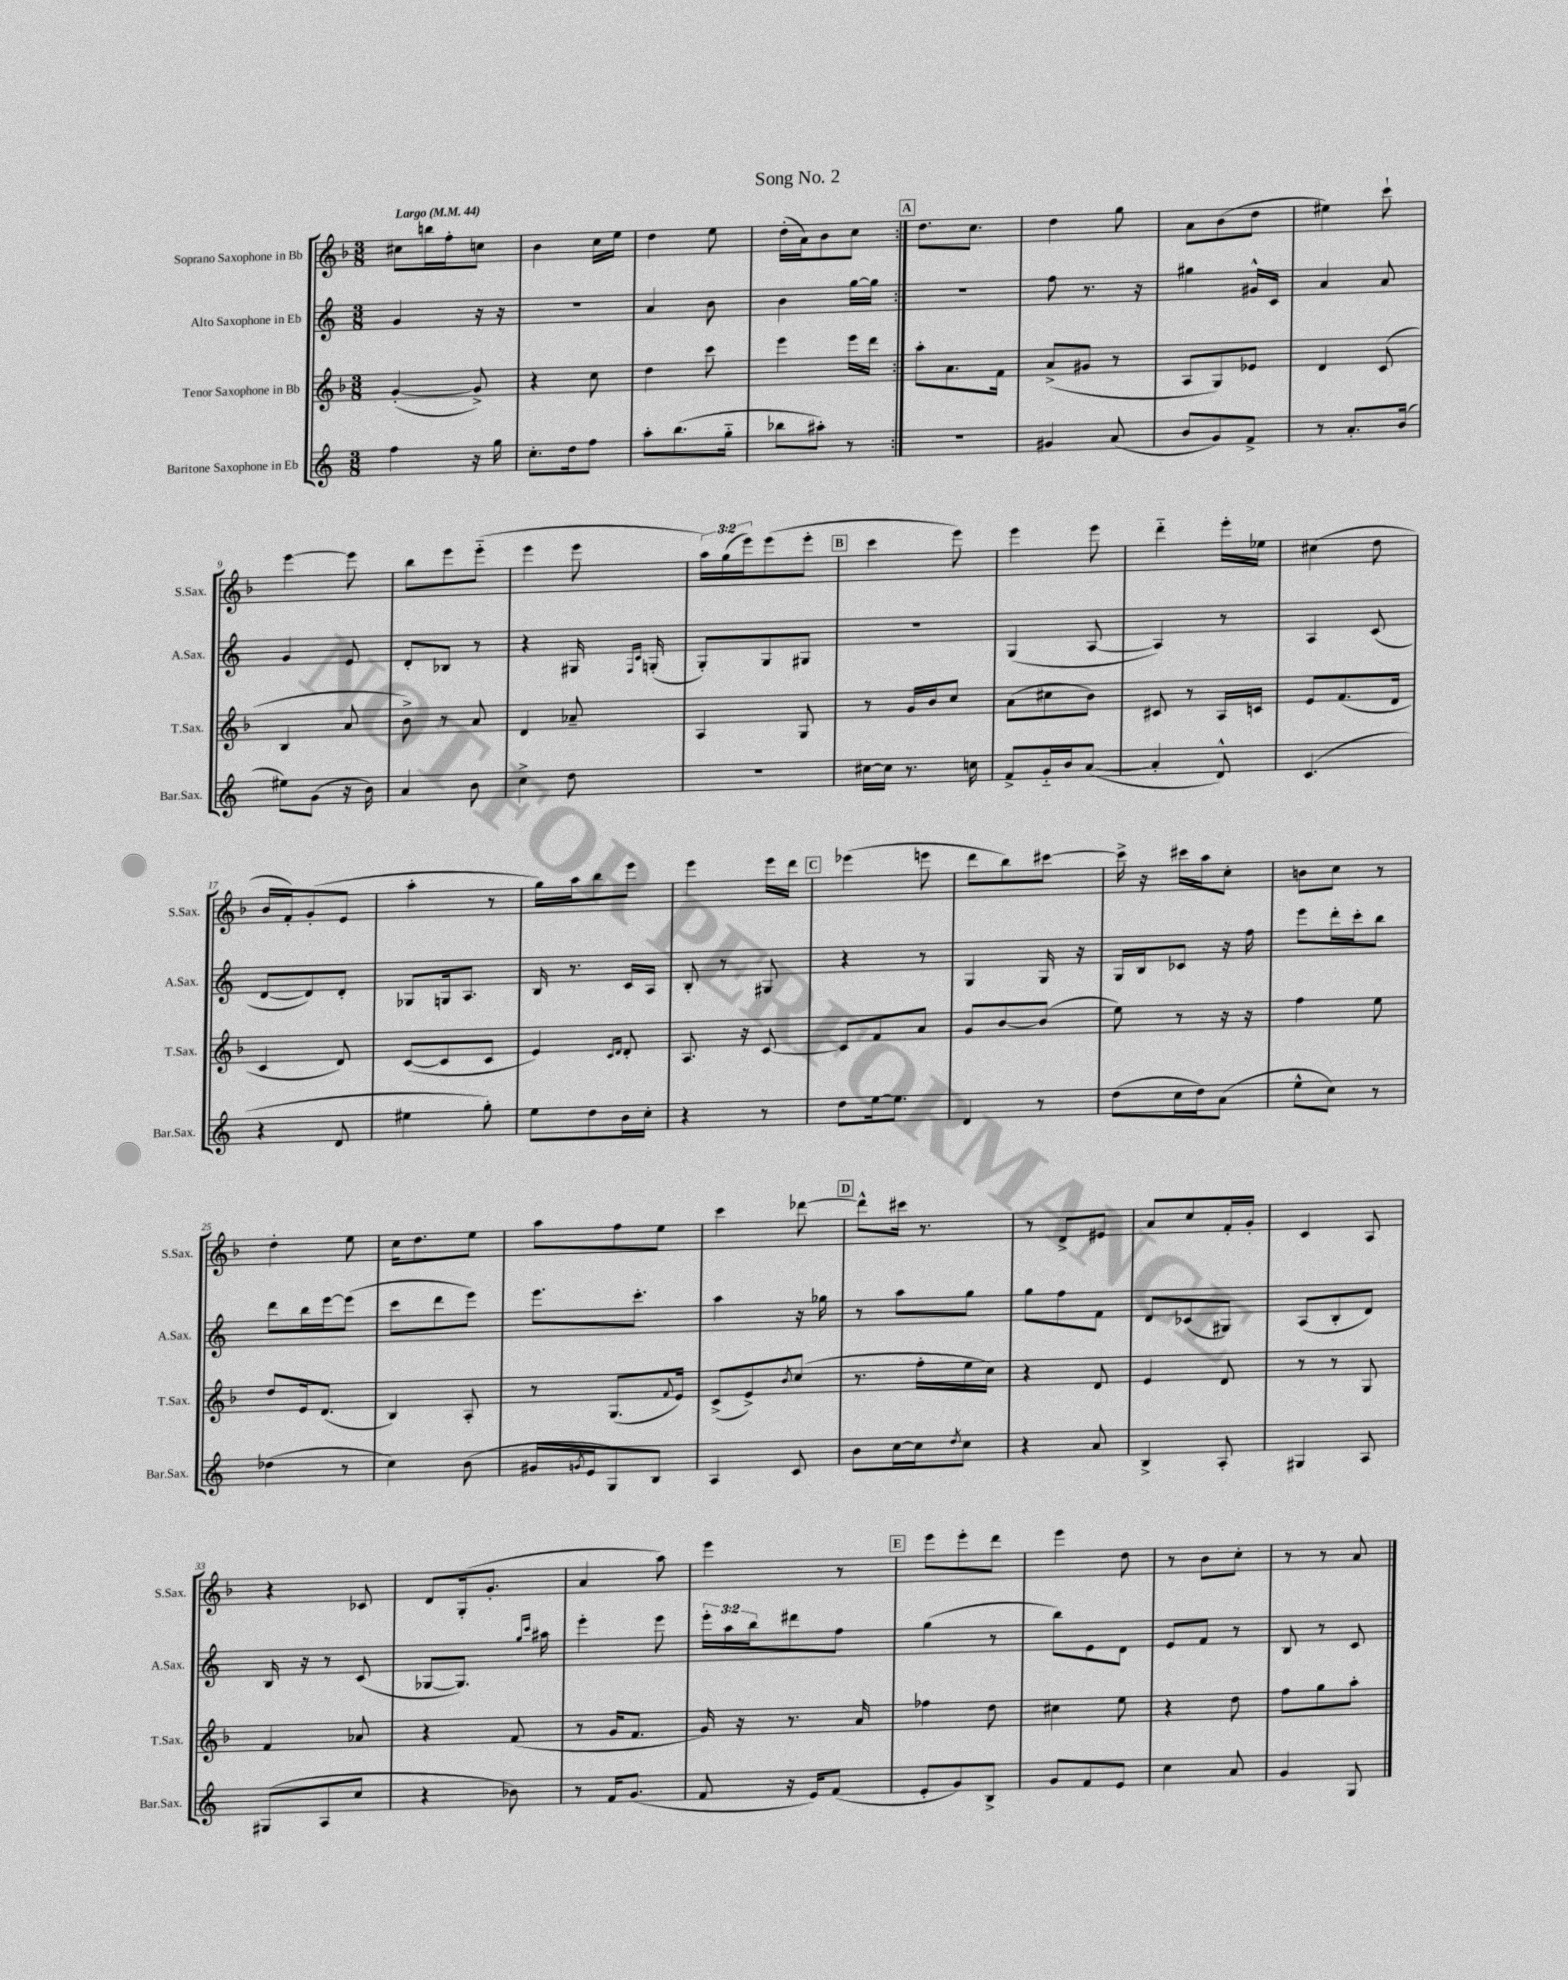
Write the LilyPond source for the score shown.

\header { title = "Song No. 2" }
<<
\new StaffGroup <<
\new Staff = "s0" \with { instrumentName = "Soprano Saxophone in Bb" shortInstrumentName = "S.Sax." } {
    \clef treble \key f \major \numericTimeSignature \time 3/8 \override Staff.TupletNumber.text = #tuplet-number::calc-fraction-text \tempo "Largo" 4 = 44
    \repeat volta 2 { cis''8 b''16 f''16-. c''8 |
    bes'4 c''16 e''16 |
    d''4 e''8 |
    d''16-.( a'16) bes'8 c''8 | }
    \mark \markup { \box "A" } d''8. c''8. |
    d''4 g''8 |
    a'8 bes'8( d''8 |
    eis''4) c'''8-! |
    e'''4~ e'''8 |
    bes''8 e'''8 e'''8-_( |
    e'''4 e'''8 |
    \tuplet 3/2 { a''16) g''16( e'''16) } e'''8( e'''8-. |
    \mark \markup { \box "B" } c'''4 e'''8) |
    e'''4 e'''8 |
    d'''4-_ e'''16-. ees''16 |
    cis''4( d''8 |
    bes'16 f'16-.) g'8-.( e'8 |
    a''4-. r8 |
    g''16) a''16 bes''8 e'''8 |
    e'''4 e'''16 d'''16 |
    \mark \markup { \box "C" } ees'''4( e'''8 |
    d'''8 bes''8) cis'''8~ |
    cis'''16-> r16 cis'''16 a''16 c''8-. |
    b'8 c''8 r8 |
    d''4-. e''8 |
    c''16 d''8. e''8 |
    a''8 f''8 e''8 |
    c'''4 des'''8~ |
    \mark \markup { \box "D" } des'''8-^ cis'''16 r8. |
    r8 d'8-> eis'8 |
    a'8 c''8 f'16-. g'16-. |
    c'4 a8 |
    r4 ces'8 |
    d'8 g16-.( g'8.-. |
    a'4 a''8) |
    e'''4 r8 |
    \mark \markup { \box "E" } e'''8 e'''8-. d'''8 |
    e'''4 d''8 |
    r8 bes'8 c''8-. |
    r8 r8 a'8 \bar "|." |
}
\new Staff = "s1" \with { instrumentName = "Alto Saxophone in Eb" shortInstrumentName = "A.Sax." } {
    \clef treble \key c \major \numericTimeSignature \time 3/8 \override Staff.TupletNumber.text = #tuplet-number::calc-fraction-text
    \repeat volta 2 { g'4 r16 r16 |
    R4. |
    a'4 b'8 |
    b'4 g''16~ g''16 | }
    \mark \markup { \box "A" } R4. |
    f''8 r8. r16 |
    gis''4 gis'16-^ c'16 |
    a'4 a'8 |
    g'4 e'8 |
    d'8-. bes8 r8 |
    r4 gis16 \grace { f16 c'16 } g16-.( |
    g8-.) g8 gis8 |
    \mark \markup { \box "B" } r4. |
    g4( a8~ |
    a4) r8 |
    a4 c'8( |
    d'8~ d'8) d'8-. |
    ges8 g16 a8. |
    b16 r8. c'16 a16 |
    b8-. r8 gis8 |
    \mark \markup { \box "C" } r4 r8 |
    g4 g16 r16 |
    g16 b16 ces'8 r16 f''16 |
    e'''8 d'''16-. c'''16-. b''8 |
    d'''8 b''16 e'''16~ e'''8( |
    c'''8 d'''8 e'''8) |
    e'''8. c'''8.-. |
    a''4 r16 ges''16 |
    \mark \markup { \box "D" } r8 a''8 g''8 |
    g''8 f''8 f'8 |
    d'8 ces'8( gis8) |
    a8( b8-. d'8) |
    b16 r16 r8 c'8( |
    ges8~ ges8.) \grace { g''16 c'''16 } ais''16 |
    e'''4-. e'''8 |
    \tuplet 3/2 { e'''16-. a''16 b''16 } dis'''8 f''8 |
    \mark \markup { \box "E" } g''4( r8 |
    b''8) e'8 d'8 |
    e'8 f'8 r8 |
    b8 r8 c'8 \bar "|." |
}
\new Staff = "s2" \with { instrumentName = "Tenor Saxophone in Bb" shortInstrumentName = "T.Sax." } {
    \clef treble \key f \major \numericTimeSignature \time 3/8
    \repeat volta 2 { g'4~-.( g'8->) |
    r4 c''8 |
    d''4 c'''8 |
    e'''4 e'''16 d'''16 | }
    \mark \markup { \box "A" } a''8-. a'8. f'16 |
    a'8->( gis'8 r8 |
    a8 g8) ees'8 |
    d'4 c'8( |
    bes4 a'8 |
    bes'8->) r8 a'8 |
    d'4 aes'8-- |
    a4 g8 |
    \mark \markup { \box "B" } r8 g'16 bes'16 c''8 |
    a'8( cis''8 bes'8) |
    cis'8 r8 a16 c'16 |
    e'8 f'8.( d'16 |
    c'4 d'8) |
    c'8~( c'8 c'8 |
    e'4) \grace { c'16 d'16 } d'8-. |
    a8. r16 c'8~ |
    \mark \markup { \box "C" } c'8 f'8 a'8 |
    g'8 bes'8~ bes'8( |
    e''8) r8 r16 r16 |
    f''4 e''8 |
    d''8 e'16 d'8.( |
    bes4) a8-. |
    r8 g8.( \appoggiatura { f'8 } e'16) |
    c'8->( e'8->) \acciaccatura { bes'8 } c''8( |
    \mark \markup { \box "D" } r8. f''16-. e''16 c''16) |
    r4 d'8 |
    e'4 d'8 |
    r8 r8 g8 |
    f'4 aes'8 |
    r4 f'8( |
    r8 g'16 f'8. |
    g'16) r16 r8. a'16 |
    \mark \markup { \box "E" } fes''4 d''8 |
    cis''4 e''8 |
    r4 d''8 |
    f''8 g''8 a''8-. \bar "|." |
}
\new Staff = "s3" \with { instrumentName = "Baritone Saxophone in Eb" shortInstrumentName = "Bar.Sax." } {
    \clef treble \key c \major \numericTimeSignature \time 3/8
    \repeat volta 2 { f''4 r16 g''16 |
    c''8.-. d''16 f''8 |
    a''8-. b''8.( g''16-_ |
    bes''8 ais''8-.) r8 | }
    \mark \markup { \box "A" } R4. |
    gis'4 a'8( |
    b'8 g'8) f'8-> |
    r8 a'8.-. b'16( |
    eis''8) g'8( r16 b'16) |
    a'4 b'8 |
    c''4-> d''8 |
    R4. |
    \mark \markup { \box "B" } cis''16~ cis''16 r8. c''16 |
    f'8-> g'16-_ b'16 a'8~( |
    a'4-. d'8-^) |
    c'4.( |
    r4 d'8 |
    eis''4 g''8-.) |
    e''8 d''8 b'16 c''16-. |
    r4 r8 |
    \mark \markup { \box "C" } d''8 e''16~ e''8. |
    d'4 r8 |
    d''8( c''16 d''16) a'8( |
    e''8-^ c''8) r8 |
    des''4( r8 |
    c''4) b'8( |
    gis'16 \acciaccatura { g'8 } e'16 g8) b8 |
    a4 c'8 |
    \mark \markup { \box "D" } b'8 c''16~ c''16 \acciaccatura { d''8 } c''8 |
    r4 a'8 |
    b4-> a8-. |
    gis4 a8 |
    gis8( a8 c''8 |
    r4 bes'8) |
    r8 f'16 g'8.( |
    f'8 r16 e'16) f'8( |
    \mark \markup { \box "E" } e'8-. g'8) b8-> |
    g'8 f'8 e'8 |
    c''4 a'8 |
    g'4 g8 \bar "|." |
}
>>
>>
